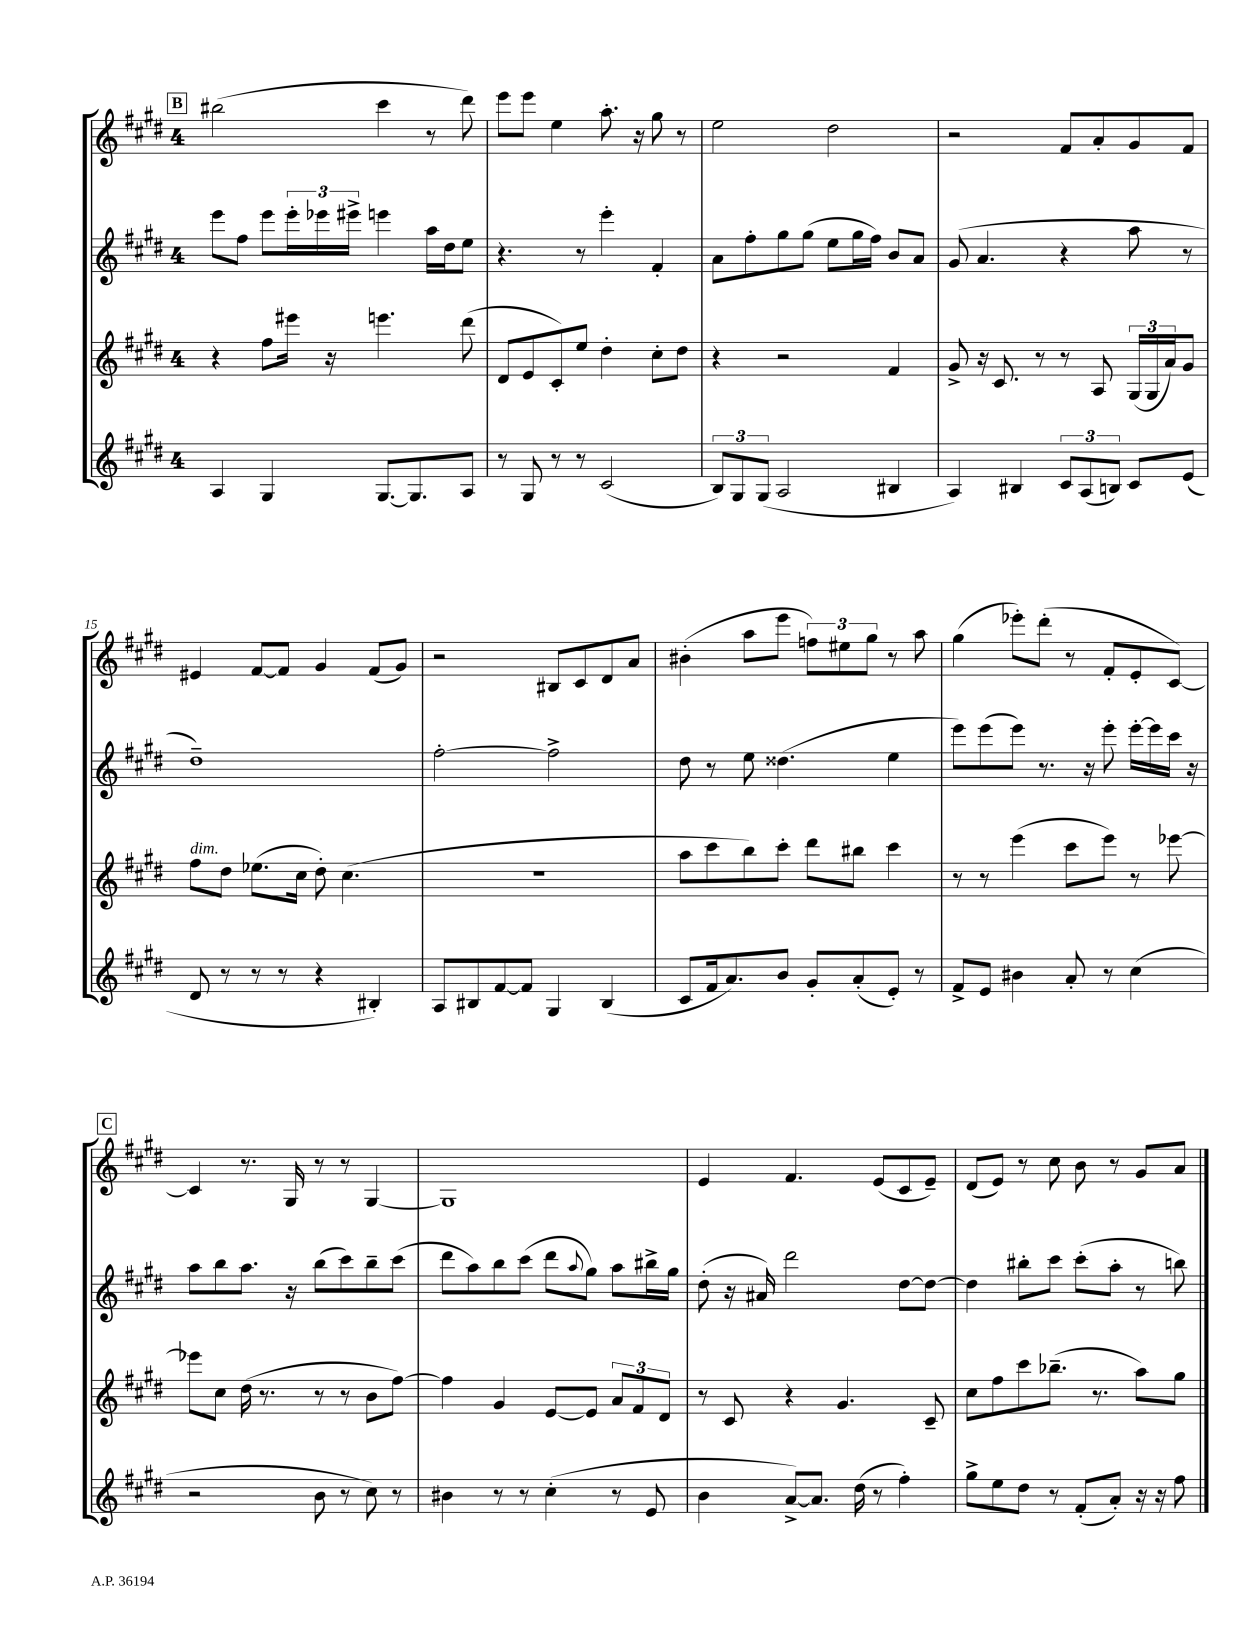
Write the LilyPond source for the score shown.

<<
\new StaffGroup <<
\new Staff = "s0" {
    \clef treble \key e \major \once \override Staff.TimeSignature.style = #'single-digit \time 4/4
    \mark \markup { \box "B" } bis''2( cis'''4 r8 dis'''8) |
    e'''8 e'''8 e''4 a''8.-. r16 gis''8 r8 |
    e''2 dis''2 |
    r2 fis'8 a'8-. gis'8 fis'8 |
    eis'4 fis'8~ fis'8 gis'4 fis'8( gis'8) |
    r2 bis8 cis'8 dis'8 a'8 |
    bis'4-.( a''8 e'''8 \tuplet 3/2 { f''8) eis''8 gis''8 } r8 a''8 |
    gis''4( ees'''8-.) dis'''8-.( r8 fis'8-. e'8-. cis'8~) |
    \mark \markup { \box "C" } cis'4 r8. gis16 r8 r8 gis4~ |
    gis1 |
    e'4 fis'4. e'8( cis'8 e'8--) |
    dis'8( e'8) r8 cis''8 b'8 r8 gis'8 a'8 \bar "|." |
}
\new Staff = "s1" {
    \clef treble \key e \major \once \override Staff.TimeSignature.style = #'single-digit \time 4/4
    \mark \markup { \box "B" } e'''8 fis''8 e'''8 \tuplet 3/2 { e'''16-. ees'''16 eis'''16-> } e'''4 a''16 dis''16 e''8 |
    r4. r8 e'''4-. fis'4-. |
    a'8 fis''8-. gis''8 gis''8( e''8 gis''16 fis''16) b'8 a'8 |
    gis'8( a'4. r4 a''8 r8 |
    dis''1--) |
    fis''2~-. fis''2-> |
    dis''8 r8 e''8 disis''4.( e''4 |
    e'''8) e'''8( e'''8) r8. r16 e'''8-. e'''16~-. e'''16 cis'''16 r16 |
    \mark \markup { \box "C" } a''8 b''8 a''8. r16 b''8( cis'''8) b''8-- cis'''8( |
    dis'''8 a''8) b''8 cis'''8( dis'''8 \appoggiatura { a''8 } gis''8) a''8 bis''16-> gis''16 |
    dis''8-.( r16 ais'16) dis'''2 dis''8~ dis''8~ |
    dis''4 bis''8-. cis'''8 cis'''8-.( a''8-. r8 b''8) \bar "|." |
}
\new Staff = "s2" {
    \clef treble \key e \major \once \override Staff.TimeSignature.style = #'single-digit \time 4/4
    \mark \markup { \box "B" } r4 fis''8 eis'''16 r16 e'''4. dis'''8( |
    dis'8 e'8 cis'8-.) e''8 dis''4-. cis''8-. dis''8 |
    r4 r2 fis'4 |
    gis'8-> r16 cis'8. r8 r8 a8 \tuplet 3/2 { gis16( gis16 a'16) } gis'8 |
    fis''8^\markup { \italic "dim." } dis''8 ees''8.( cis''16 dis''8-.) cis''4.( |
    R1 |
    a''8 cis'''8 b''8) cis'''8-. dis'''8 bis''8 cis'''4 |
    r8 r8 e'''4( cis'''8 e'''8) r8 ees'''8~ |
    \mark \markup { \box "C" } ees'''8 cis''8 dis''16( r8. r8 r8 b'8 fis''8~) |
    fis''4 gis'4 e'8~ e'8 \tuplet 3/2 { a'8 fis'8 dis'8 } |
    r8 cis'8 r4 gis'4. cis'8-- |
    cis''8 fis''8 cis'''8 bes''8.--( r8. a''8) gis''8 \bar "|." |
}
\new Staff = "s3" {
    \clef treble \key e \major \once \override Staff.TimeSignature.style = #'single-digit \time 4/4
    \mark \markup { \box "B" } a4 gis4 gis8.~ gis8. a8 |
    r8 gis8 r8 r8 cis'2( |
    \tuplet 3/2 { b8) gis8 gis8( } a2 bis4 |
    a4) bis4 \tuplet 3/2 { cis'8 a8( b8) } cis'8 e'8( |
    dis'8 r8 r8 r8 r4 bis4-.) |
    a8 bis8 fis'8~ fis'8 gis4 bis4( |
    cis'8 fis'16 a'8.) b'8 gis'8-. a'8-.( e'8-.) r8 |
    fis'8-> e'8 bis'4 a'8-. r8 cis''4( |
    \mark \markup { \box "C" } r2 b'8 r8 cis''8) r8 |
    bis'4 r8 r8 cis''4-.( r8 e'8 |
    b'4 a'8~->) a'8. dis''16( r8 fis''4-.) |
    gis''8-> e''8 dis''8 r8 fis'8-.( a'8-.) r16 r16 fis''8 \bar "|." |
}
>>
>>
\layout { \context { \Score currentBarNumber = #11 } }
